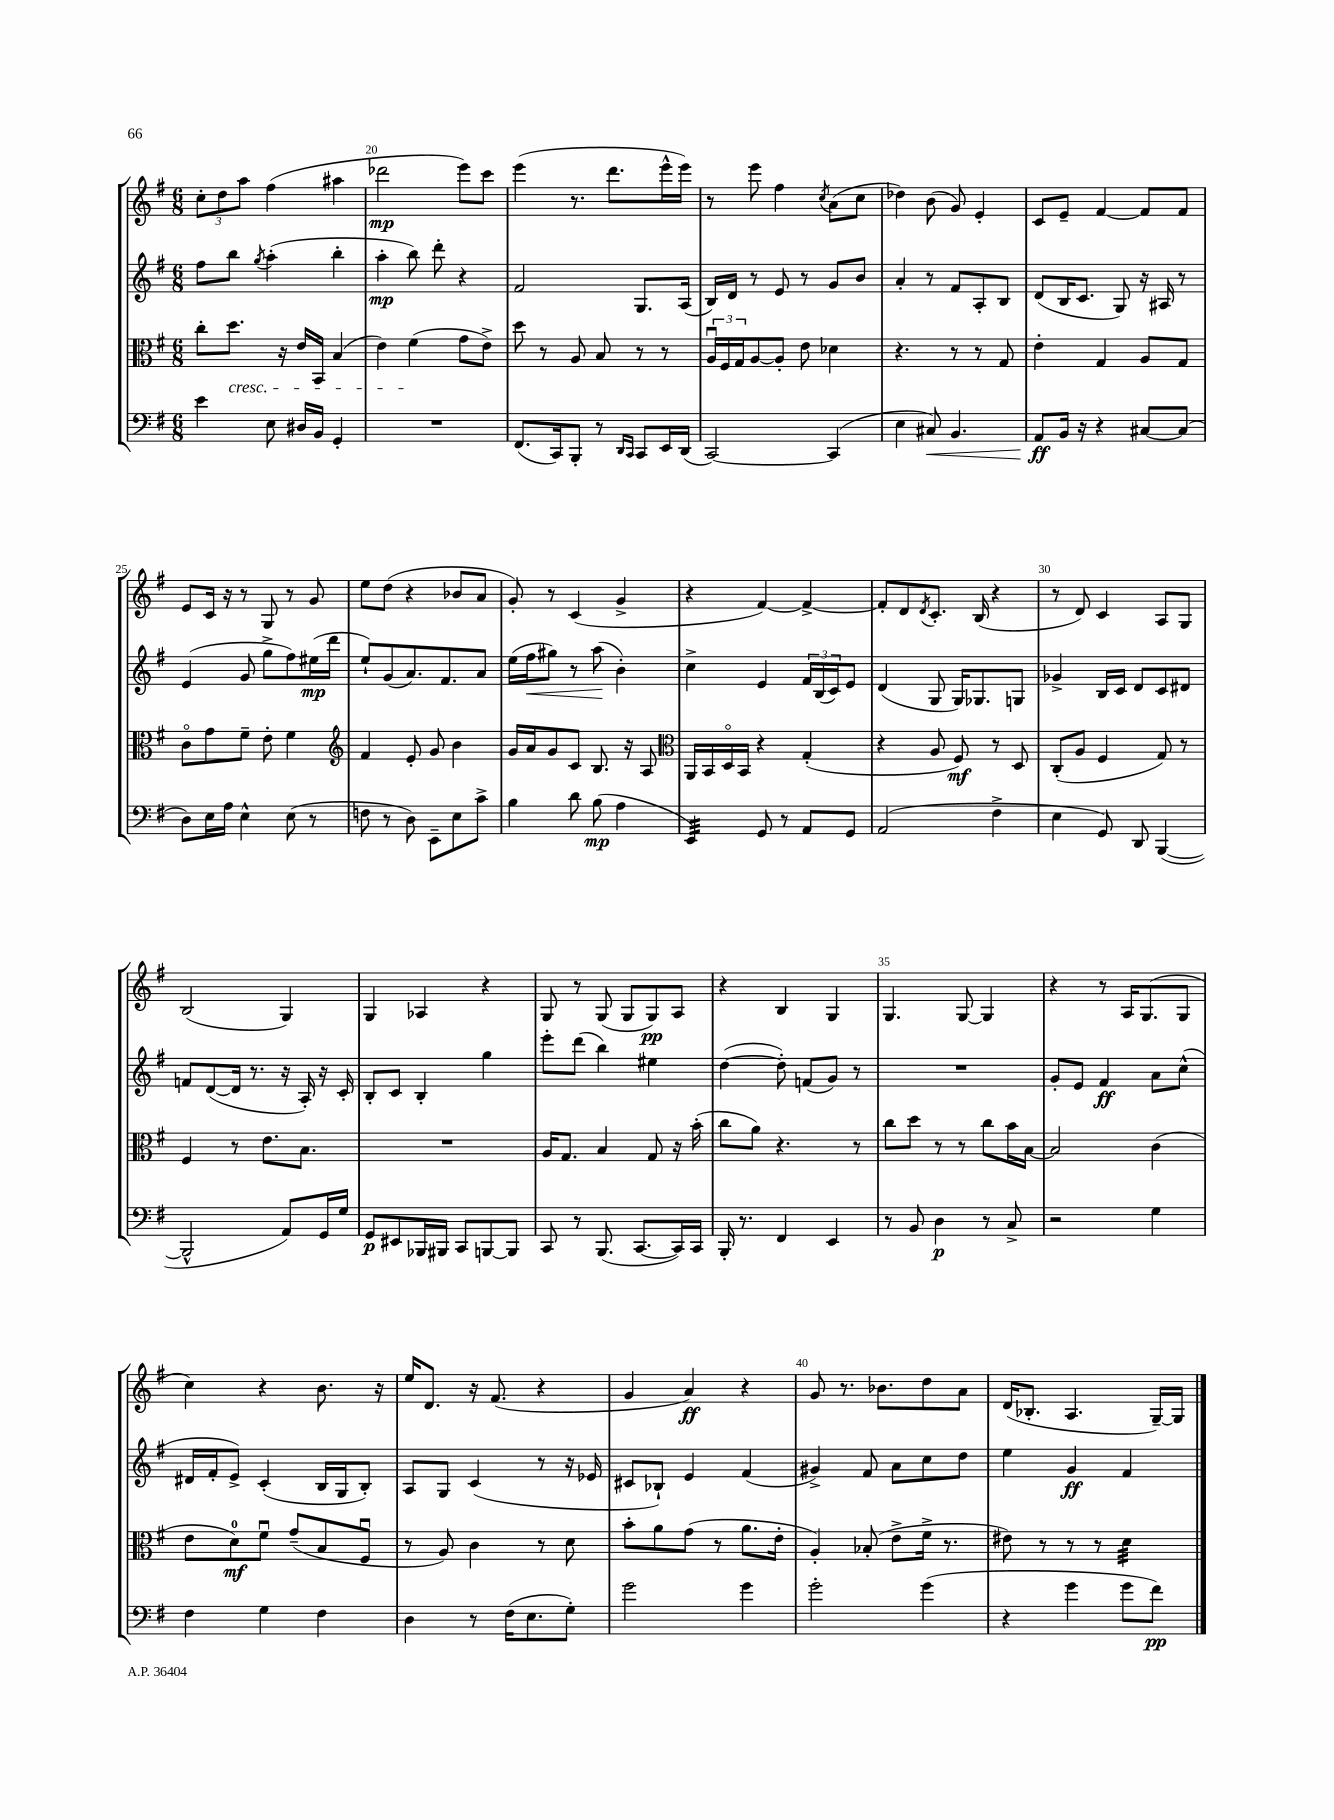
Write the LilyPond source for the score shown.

<<
\new StaffGroup <<
\new Staff = "s0" {
    \clef treble \key g \major \numericTimeSignature \time 6/8
    \tuplet 3/2 { c''8-. d''8 a''8 } fis''4( ais''4 |
    des'''2\mp e'''8) c'''8 |
    e'''4( r8. d'''8. e'''16-^ e'''16) |
    r8 e'''8 fis''4 \acciaccatura { c''8 } a'8( c''8 |
    des''4) b'8( g'8) e'4-. |
    c'8 e'8-- fis'4~ fis'8 fis'8 |
    e'8 c'16 r16 r8 g8 r8 g'8 |
    e''8 d''8( r4 bes'8 a'8 |
    g'8-.) r8 c'4( g'4-> |
    r4 fis'4~) fis'4~-> |
    fis'8-. d'8 \acciaccatura { d'8 } c'8.-. b16( r4 |
    r8 d'8) c'4 a8 g8 |
    b2( g4) |
    g4 aes4 r4 |
    g8 r8 g8( g8 g8\pp) a8 |
    r4 b4 g4 |
    g4. g8~ g4 |
    r4 r8 a16 g8.( g8 |
    c''4) r4 b'8. r16 |
    e''16 d'8. r16 fis'8.( r4 |
    g'4 a'4\ff) r4 |
    g'8 r8. bes'8. d''8 a'8 |
    d'16( bes8.-. a4. g16~--) g16 \bar "|." |
}
\new Staff = "s1" {
    \clef treble \key g \major \numericTimeSignature \time 6/8
    fis''8 b''8 \acciaccatura { g''8 } a''4-.( b''4-. |
    a''4-.\mp b''8) d'''8-. r4 |
    fis'2 g8. a16( |
    b16) d'16 r8 e'8 r8 g'8 b'8 |
    a'4-. r8 fis'8 a8-. b8 |
    d'8( b16 c'8. g8) r16 ais16 r8 |
    e'4( g'8 g''8-> fis''8) eis''16\mp( d'''16 |
    e''8-!) g'8( a'8.) fis'8. a'8 |
    e''16( fis''16\< gis''8) r8 a''8\!( b'4-.) |
    c''4-> e'4 \tuplet 3/2 { fis'16 b16( c'16) } e'8 |
    d'4( g8 g16) ges8. g8 |
    ges'4-> b16 c'16 d'8 c'8 dis'8 |
    f'8 d'8~( d'16 r8. r16 a16-.) r16 c'16-. |
    b8-. c'8 b4-. g''4 |
    e'''8-. d'''8( b''4) eis''4 |
    d''4~( d''8-.) f'8( g'8) r8 |
    R2. |
    g'8-. e'8 fis'4\ff a'8 c''8-^( |
    dis'16 fis'16-. e'8->) c'4-.( b16 g16 b8-.) |
    a8 g8 c'4( r8 r16 ees'16 |
    cis'8 bes8-!) e'4 fis'4( |
    gis'4->) fis'8 a'8 c''8 d''8 |
    e''4 g'4\ff fis'4 \bar "|." |
}
\new Staff = "s2" {
    \clef alto \key g \major \numericTimeSignature \time 6/8
    c''8-. d''8.\cresc r16 e'16 b,16 b4( |
    e'4) fis'4\!( g'8 e'8->) |
    d''8 r8 a8 b8 r8 r8 |
    \tuplet 3/2 { a16\downbow fis16 g16 } a8~ a8-. e'8 des'4 |
    r4. r8 r8 g8 |
    e'4-. g4 a8 g8 |
    c'8\flageolet g'8 fis'8-- e'8-. fis'4 |
    \clef treble fis'4 e'8-. g'8 b'4 |
    g'16 a'16 g'8 c'8 b8. r16 a8 |
    \clef alto a,16 b,16 d16\flageolet b,16 r4 g4-.( |
    r4 a8 fis8\mf) r8 d8 |
    c8-.( a8 fis4 g8) r8 |
    fis4 r8 e'8. b8. |
    R2. |
    a16 g8. b4 g8 r16 b'16-.( |
    c''8 a'8) r4. r8 |
    c''8 d''8 r8 r8 c''8 b'16 b16~ |
    b2 c'4( |
    e'8 d'8-0\mf) fis'8\downbow g'8--( b8 fis8\downbow |
    r8 a8) c'4 r8 d'8 |
    b'8-. a'8 g'8( r8 a'8. e'16-. |
    a4-.) bes8-.( e'8-> fis'16-> r8. |
    eis'8) r8 r8 r8 d'4:32 \bar "|." |
}
\new Staff = "s3" {
    \clef bass \key g \major \numericTimeSignature \time 6/8
    e'4 e8 dis16 b,16 g,4-. |
    R2. |
    fis,8.( c,16) b,,8-. r8 \grace { d,16 c,16 } c,8 e,16 d,16( |
    c,2~) c,4( |
    e4 cis8\<) b,4. |
    a,8\ff\! b,16 r16 r4 cis8~ cis8( |
    d8) e16 a16 e4-^ e8( r8 |
    f8 r8 d8) e,8-- e8 c'8-> |
    b4 d'8 b8\mp( a4 |
    e,4:32) g,8 r8 a,8 g,8 |
    a,2( fis4-> |
    e4 g,8) d,8 b,,4~( |
    b,,2-^ a,8) g,16 g16 |
    g,8\p eis,8 bes,,16 bis,,16 c,8 b,,8~ b,,8 |
    c,8 r8 b,,8.( c,8.~ c,16) c,16 |
    b,,16-. r8. fis,4 e,4 |
    r8 b,8 d4\p r8 c8-> |
    r2 g4 |
    fis4 g4 fis4 |
    d4 r8 fis16( e8. g8-.) |
    g'2 g'4 |
    g'2-. g'4( |
    r4 g'4 g'8 fis'8\pp) \bar "|." |
}
>>
>>
\layout { \context { \Score currentBarNumber = #19 \override BarNumber.break-visibility = ##(#f #t #t) barNumberVisibility = #(every-nth-bar-number-visible 5) } }
